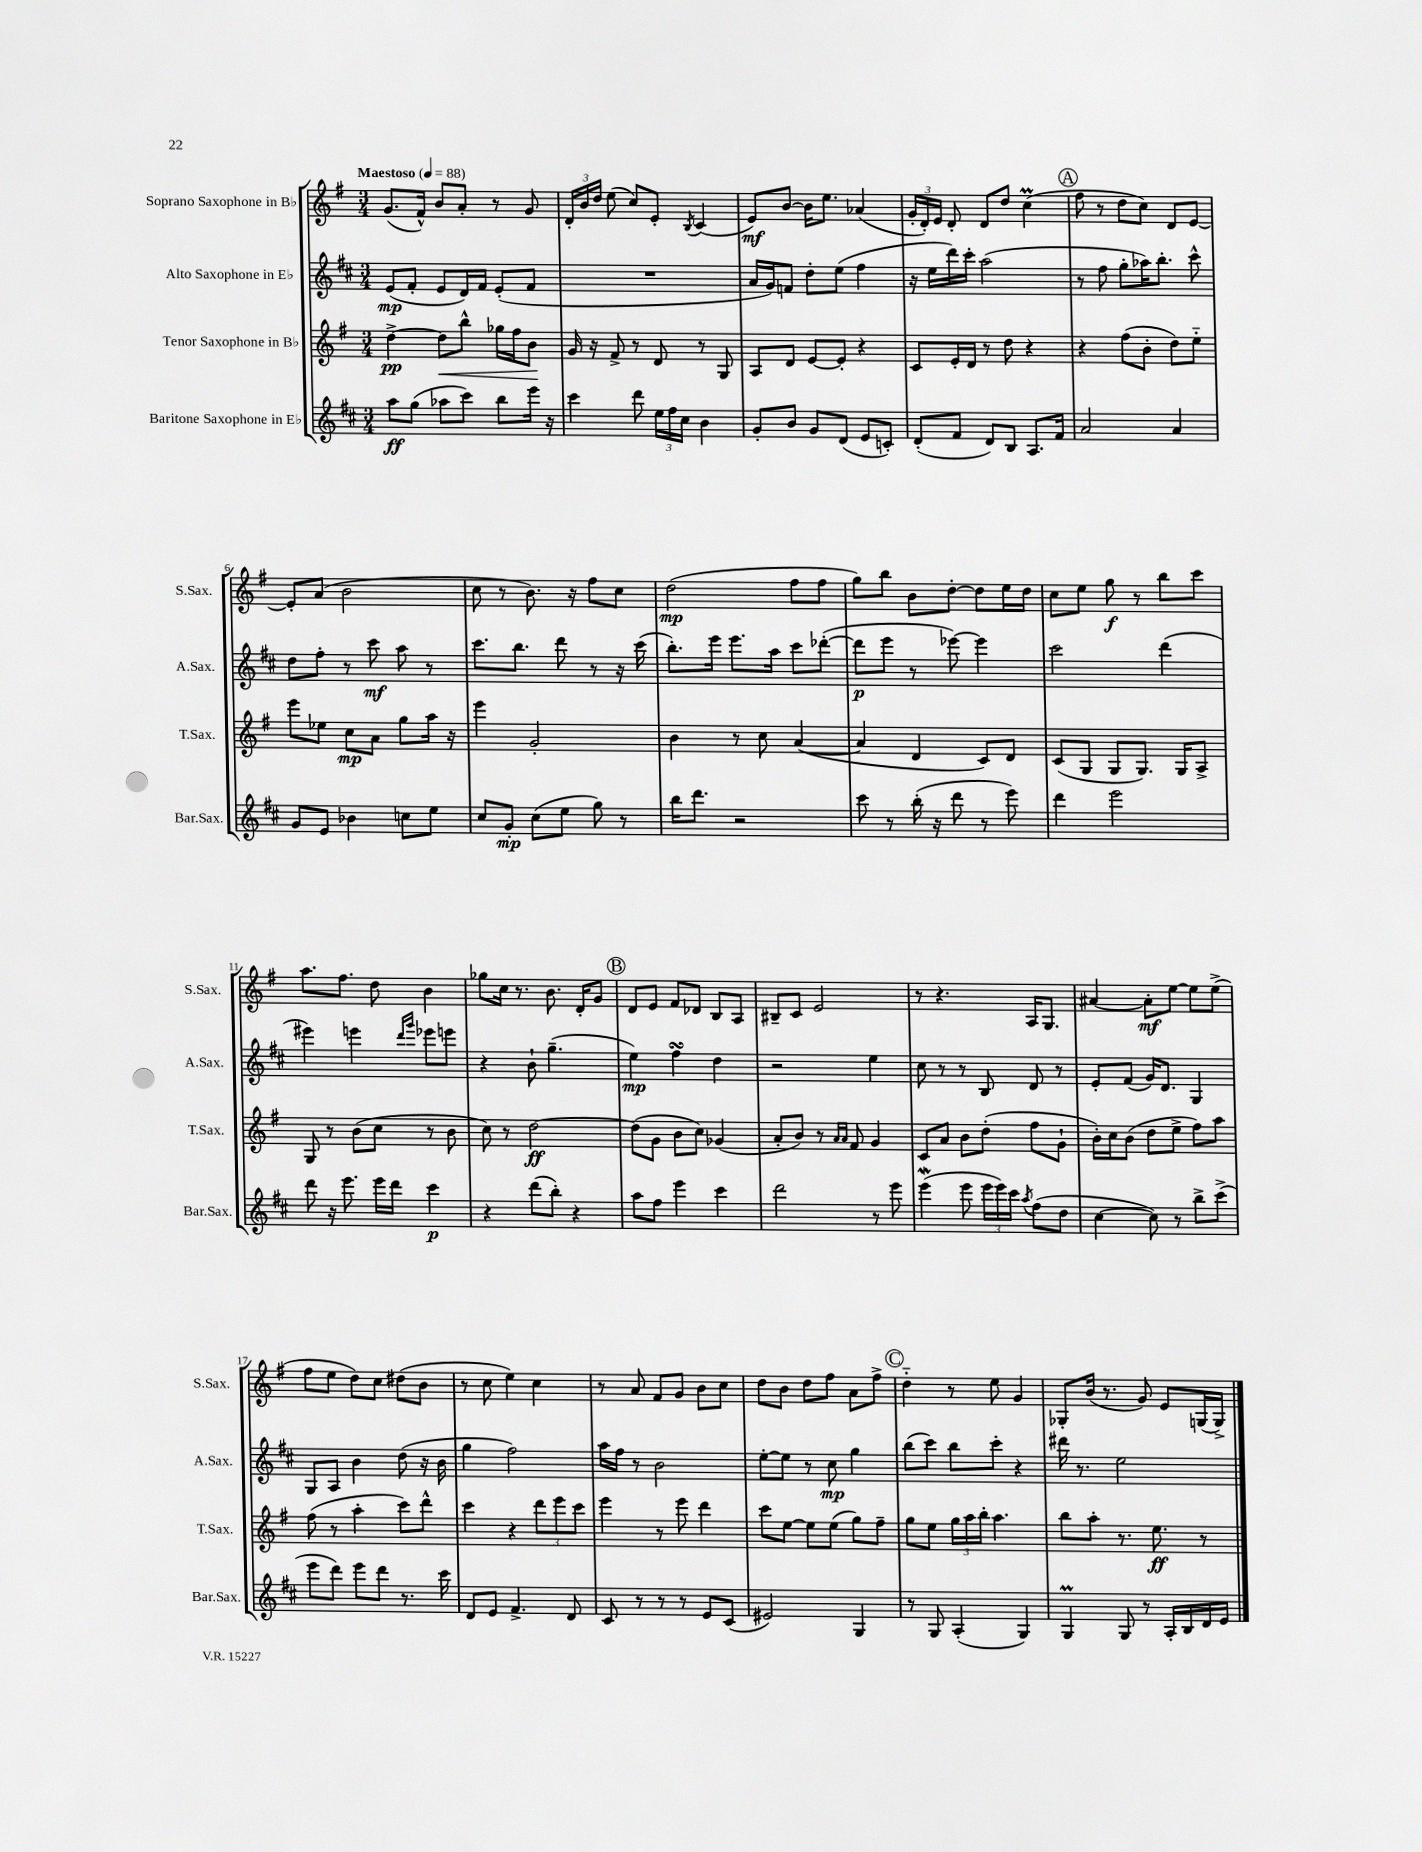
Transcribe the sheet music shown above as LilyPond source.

<<
\new StaffGroup <<
\new Staff = "s0" \with { instrumentName = "Soprano Saxophone in Bb" shortInstrumentName = "S.Sax." } {
    \clef treble \key g \major \numericTimeSignature \time 3/4 \tempo "Maestoso" 4 = 88
    \autoBeamOff g'8.[( fis'16]-^) b'8[ a'8]-. r8 g'8 |
    \tuplet 3/2 { d'16[-. b'16 d''16] } e''8( c''8[) e'8]-. \acciaccatura { b8 } c'4( |
    e'8[\mf) b'8]~ b'16[ e''8.] aes'4( |
    \tuplet 3/2 { g'16[-. d'16-.) e'16] } d'8-. d'8[ d''8] c''4\prall( |
    \mark \markup { \circle "A" } fis''8 r8 d''8[ c''8]) d'8[ e'8]~ |
    e'8[-. a'8]( b'2 |
    c''8 r8 b'8.) r16 fis''8[ c''8] |
    d''2\mp( fis''8[ fis''8] |
    g''8[) b''8] b'8[ d''8]~-. d''8[ e''16 d''16] |
    c''8[ e''8] g''8\f r8 b''8[ c'''8] |
    a''8.[ fis''8.] d''8 b'4 |
    ges''8[ c''16] r8. b'8. d'16[-. g'8] |
    \mark \markup { \circle "B" } d'8[ e'8] fis'8[ des'8] b8[ a8] |
    bis8[-- c'8] e'2 |
    r8 r4. a16[ g8.] |
    ais'4~ ais'8[-.\mf e''8]~ e''8[ e''8]->( |
    fis''8[ e''8] d''8[) c''8] dis''8[( b'8] |
    r8 c''8 e''4) c''4 |
    r8 a'8 fis'8[ g'8] b'8[ c''8] |
    d''8[ b'8] d''8[ fis''8] a'8[ fis''8]-> |
    \mark \markup { \circle "C" } d''4-_ r8 e''8 g'4 |
    ges8[-. b'16]( r8. g'8) e'8[ g16( g16]->) \bar "|." |
}
\new Staff = "s1" \with { instrumentName = "Alto Saxophone in Eb" shortInstrumentName = "A.Sax." } {
    \clef treble \key d \major \numericTimeSignature \time 3/4
    \autoBeamOff e'8[\mp( fis'8]-. e'8[ d'16) fis'16] e'8[-.( fis'8] |
    R2. |
    a'16[ g'16) f'8] d''8[-. e''8]( fis''4 |
    r16 e''16[ d'''16) cis'''16]-. a''2( |
    \mark \markup { \circle "A" } r8 fis''8 g''8[-. aes''16) b''8.]-. cis'''8-^ |
    d''8[ fis''8]-. r8 cis'''8\mf a''8 r8 |
    cis'''8.[ b''8.] d'''8 r8 r16 cis'''16( |
    b''8.[-.) e'''16] e'''8.[ a''16] cis'''8[ des'''8]~-.( |
    des'''8[\p e'''8] r8 ees'''8~) ees'''4 |
    cis'''2 d'''4( |
    eis'''4) e'''4 \grace { d'''16[ g'''16] } ees'''8[ e'''8] |
    r4 b'8-! g''4.--( |
    \mark \markup { \circle "B" } e''4\mp) fis''4\turn d''4 |
    r2 e''4 |
    cis''8 r8 r8 b8 d'8 r8 |
    e'8[-. fis'8]( g'16[) d'8.] g4 |
    g8[ a8] b'4 d''8( r16 b'16 |
    g''4 fis''2) |
    a''16[ fis''16] r8 b'2 |
    e''8[~-. e''8] r8 cis''8\mp g''4 |
    \mark \markup { \circle "C" } b''8[( cis'''8]) b''8[ cis'''8]-. r4 |
    dis'''16 r8. e''2 \bar "|." |
}
\new Staff = "s2" \with { instrumentName = "Tenor Saxophone in Bb" shortInstrumentName = "T.Sax." } {
    \clef treble \key g \major \numericTimeSignature \time 3/4
    \autoBeamOff d''4~->\pp d''8[\< b''8]-^ ges''16[ fis''16 b'8]\! |
    g'16 r16 fis'8-> r8 d'8 r8 g8 |
    a8[ d'8] e'8[~ e'8]-. r4 |
    c'8[ e'16-. d'16] r8 d''8 r4 |
    \mark \markup { \circle "A" } r4 fis''8[( b'8]-. d''8[) e''8]-_ |
    e'''8[ ees''8] c''8[\mp a'8] g''8[ a''16] r16 |
    e'''4 g'2-. |
    b'4 r8 c''8 a'4~( |
    a'4 d'4 c'8[) d'8] |
    c'8[( g8] g8[ g8.]) g16[ a8]-> |
    g8 r8 b'8[( c''8] r8 b'8 |
    c''8) r8 d''2~\ff |
    \mark \markup { \circle "B" } d''8[( g'8] b'8[ c''8]) ges'4( |
    a'8[-. b'8]) r8 \grace { a'16[ a'16] } fis'8 g'4 |
    c'8[ a'8] b'8[ d''8]-.( fis''8[ g'8]-! |
    b'16[-.) c''16 b'8]( d''8[ e''8]-> fis''8[) a''8] |
    fis''8( r8 a''4-. c'''8[) d'''8]-^ |
    c'''4 r4 \tuplet 3/2 { d'''8[ e'''8 c'''8] } |
    e'''4 r8 e'''8 d'''4 |
    c'''8[ e''8]~ e''8[ e''8]( g''8[) fis''8]-- |
    \mark \markup { \circle "C" } g''8[ e''8] \tuplet 3/2 { g''16[ a''16 b''16]-. } a''4. |
    b''8[ a''8]-. r8. e''8.\ff r8 \bar "|." |
}
\new Staff = "s3" \with { instrumentName = "Baritone Saxophone in Eb" shortInstrumentName = "Bar.Sax." } {
    \clef treble \key d \major \numericTimeSignature \time 3/4
    \autoBeamOff a''8[\ff g''8]( aes''8[ cis'''8]) b''8[ e'''16] r16 |
    cis'''4 d'''8 \tuplet 3/2 { e''16[ fis''16 cis''16] } b'4 |
    g'8[-. b'8] g'8[ d'8]( e'8[ c'8]-.) |
    d'8[-.( fis'8] d'8[) b8] a8.[ fis'16] |
    \mark \markup { \circle "A" } a'2 a'4 |
    g'8[ e'8] bes'4 c''8[ e''8] |
    cis''8[ g'8]-.\mp cis''8[( e''8] g''8) r8 |
    b''16[ d'''8.] r2 |
    cis'''8 r8 b''16-.( r16 d'''8 r8 e'''8) |
    d'''4 e'''2 |
    d'''8 r16 e'''8. e'''16[ d'''16] cis'''4\p |
    r4 d'''8[( b''8]-.) r4 |
    \mark \markup { \circle "B" } a''8[ fis''8] e'''4 cis'''4 |
    d'''2 r8 e'''8 |
    e'''4\mordent( e'''8 \tuplet 3/2 { e'''16[ e'''16) cis'''16] } \acciaccatura { a''8 } fis''8[( d''8] |
    cis''4~ cis''8) r8 b''8[-> cis'''8]->( |
    e'''8[ d'''8]) e'''8[ d'''8] r8. cis'''16 |
    d'8[ e'8] fis'4.-> d'8 |
    cis'8 r8 r8 r8 e'8[ cis'8]( |
    eis'2) g4 |
    \mark \markup { \circle "C" } r8 g8 a4-.( g4) |
    g4\prall g8 r8 a16[-. b16 d'16 e'16] \bar "|." |
}
>>
>>
